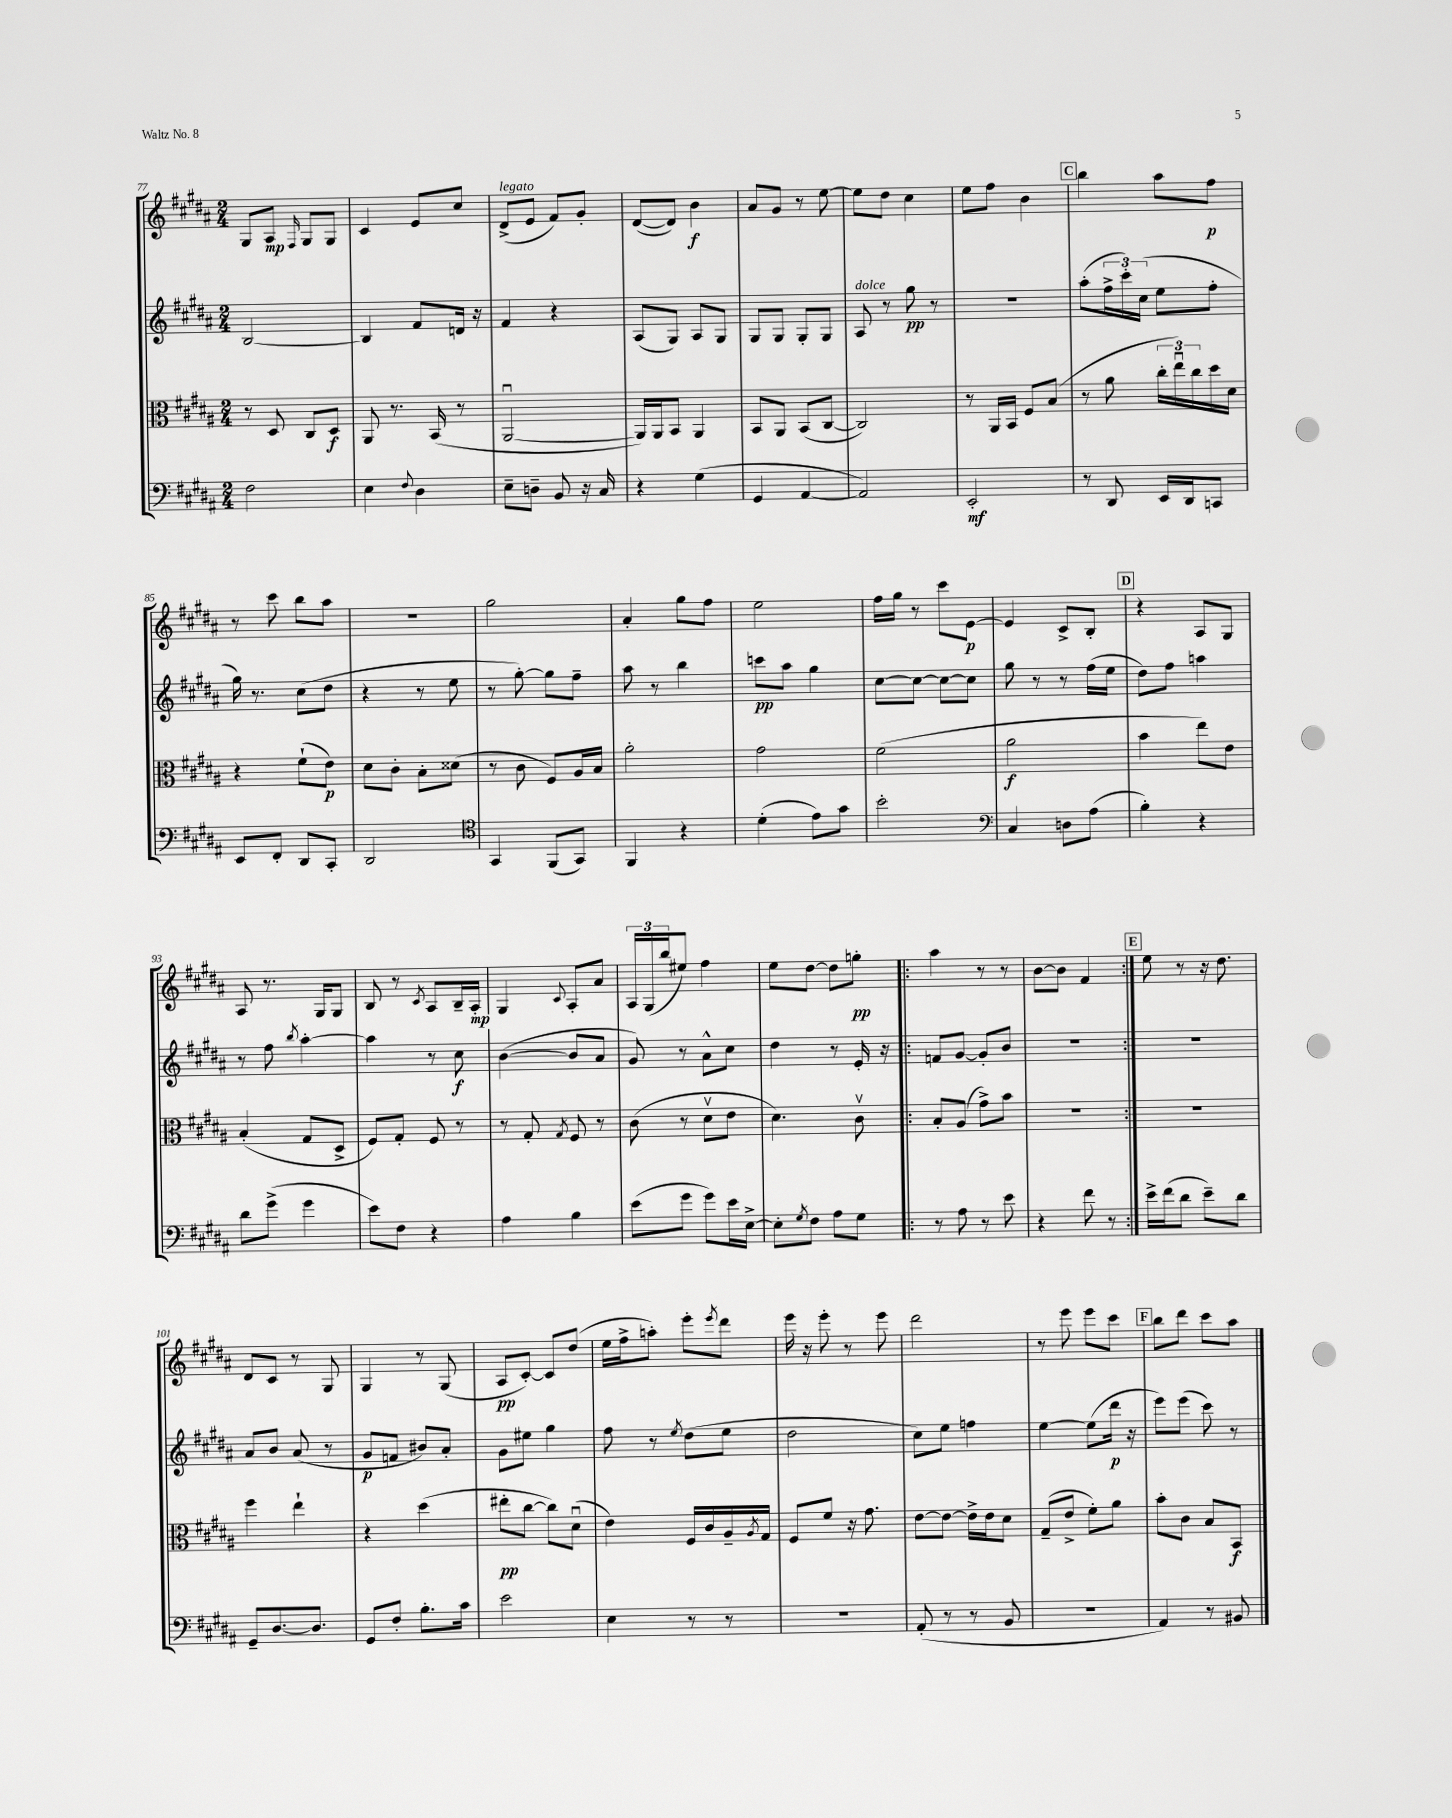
<<
\new StaffGroup <<
\new Staff = "s0" {
    \clef treble \key b \major \numericTimeSignature \time 2/4
    gis8 ais8\mp \grace { fis16 } gis8 gis8 |
    cis'4 e'8 cis''8 |
    dis'8->^\markup { \italic "legato" }( e'8 fis'8) gis'8-. |
    dis'8~( dis'8) b'4\f |
    ais'8 gis'8 r8 e''8~ |
    e''8 dis''8 cis''4 |
    e''8 fis''8 b'4 |
    \mark \markup { \box "C" } b''4 ais''8 fis''8\p |
    r8 cis'''8 b''8 ais''8 |
    r2 |
    gis''2 |
    ais'4-. gis''8 fis''8 |
    e''2 |
    fis''16 gis''16 r8 cis'''8 e'8~\p |
    e'4 cis'8-> b8-. |
    \mark \markup { \box "D" } r4 ais8 gis8 |
    ais8 r8. gis16 gis8 |
    b8 r8 \acciaccatura { cis'8 } ais8 b16-- ais16-.\mp |
    gis4 \appoggiatura { cis'8 } ais8-. ais'8 |
    \tuplet 3/2 { ais16 gis16( b''16 } eis''8) fis''4 |
    e''8 dis''8~ dis''8 g''8-.\pp |
    \repeat volta 2 { ais''4 r8 r8 |
    b'8~ b'8 fis'4 | }
    \mark \markup { \box "E" } e''8 r8 r16 dis''8. |
    dis'8 cis'8 r8 gis8 |
    gis4 r8 gis8( |
    ais8\pp cis'8~-.) cis'8 dis''8( |
    e''16 fis''16-> a''8-.) e'''8-. \acciaccatura { e'''8 } dis'''8 |
    e'''16 r16 e'''8-. r8 e'''8 |
    dis'''2 |
    r8 e'''8 e'''8 cis'''8 |
    \mark \markup { \box "F" } b''8 dis'''8 cis'''8 ais''8 \bar "|." |
}
\new Staff = "s1" {
    \clef treble \key b \major \numericTimeSignature \time 2/4
    b2~ |
    b4 fis'8 d'16 r16 |
    fis'4 r4 |
    ais8( gis8) ais8 gis8 |
    gis8 gis8 gis8-. gis8 |
    ais8^\markup { \italic "dolce" } r8 gis''8\pp r8 |
    r2 |
    \mark \markup { \box "C" } ais''8-.( \tuplet 3/2 { fis''16-> cis'''16-.) cis''16( } e''8 fis''8-. |
    gis''16) r8. cis''8( dis''8 |
    r4 r8 e''8 |
    r8 gis''8~-.) gis''8 fis''8-- |
    ais''8 r8 b''4 |
    c'''8\pp ais''8 gis''4 |
    cis''8~ cis''8~ cis''8~ cis''8 |
    gis''8 r8 r8 fis''16( e''16 |
    \mark \markup { \box "D" } dis''8) fis''8 a''4 |
    r8 fis''8 \acciaccatura { b''8 } ais''4~-. |
    ais''4 r8 cis''8\f |
    b'4~( b'8 ais'8 |
    gis'8) r8 ais'8-^ cis''8 |
    dis''4 r8 e'16-. r16 |
    \repeat volta 2 { f'8 gis'8~ gis'8-. b'8 |
    R2 | }
    \mark \markup { \box "E" } R2 |
    ais'8 b'8 ais'8( r8 |
    gis'8\p f'8 bis'8) ais'8-. |
    gis'8 eis''8 gis''4 |
    fis''8 r8 \acciaccatura { e''8 } dis''8( e''8 |
    dis''2 |
    cis''8) e''8 f''4 |
    e''4~ e''8( dis'''16\p r16 |
    \mark \markup { \box "F" } e'''8) e'''8( cis'''8) r8 \bar "|." |
}
\new Staff = "s2" {
    \clef alto \key b \major \numericTimeSignature \time 2/4
    r8 dis8 cis8 dis8\f |
    ais,8 r8. b,16( r8 |
    ais,2~\downbow |
    ais,16) ais,16 b,8 ais,4 |
    b,8 ais,8 b,8( cis8~ |
    cis2) |
    r8 ais,16 b,16 fis8 b8( |
    \mark \markup { \box "C" } r8 ais'8 \tuplet 3/2 { cis''16-. e''16\downbow) cis''16 } dis''16 dis'16 |
    r4 fis'8-!( e'8\p) |
    dis'8 cis'8-. b8-. disis'8( |
    r8 cis'8 fis8) ais16 b16 |
    ais'2-. |
    gis'2 |
    fis'2( |
    ais'2\f |
    \mark \markup { \box "D" } b'4 e''8) e'8 |
    b4-.( gis8 dis8-> |
    fis8) gis8-. fis8 r8 |
    r8 gis8-. \acciaccatura { gis8 } fis8 r8 |
    cis'8( r8 dis'8\upbow e'8 |
    dis'4.) cis'8\upbow |
    \repeat volta 2 { b8-. ais8( gis'8->) b'8 |
    r2 | }
    \mark \markup { \box "E" } r2 |
    fis''4 e''4-! |
    r4 dis''4( |
    eis''8-.\pp cis''8~ cis''8) dis'8\downbow( |
    e'4) fis16 cis'16 ais16-- \acciaccatura { ais8 } gis16 |
    fis8 fis'8 r16 gis'8. |
    e'8~ e'8~ e'16-> e'16 dis'8 |
    gis8--( e'8-> fis'8-.) ais'8 |
    \mark \markup { \box "F" } b'8-. cis'8 b8 b,8\f \bar "|." |
}
\new Staff = "s3" {
    \clef bass \key b \major \numericTimeSignature \time 2/4
    fis2 |
    e4 \appoggiatura { fis8 } dis4 |
    e8-- d8-- b,8 r16 cis16 |
    r4 gis4( |
    gis,4 ais,4~ |
    ais,2) |
    e,2-.\mf |
    \mark \markup { \box "C" } r8 dis,8 e,16 dis,16 c,8 |
    e,8 fis,8-. dis,8 cis,8-. |
    dis,2 |
    \clef tenor gis,4 fis,8( gis,8) |
    fis,4 r4 |
    dis'4-.( e'8) gis'8 |
    b'2-. |
    \clef bass cis4 d8 ais8( |
    \mark \markup { \box "D" } b4-.) r4 |
    dis'8 gis'8->( gis'4 |
    e'8) fis8 r4 |
    ais4 b4 |
    e'8( gis'8 gis'8) e'16 e16~-> |
    e8-. \acciaccatura { gis8 } fis8 ais8 gis8 |
    \repeat volta 2 { r8 ais8 r8 e'8 |
    r4 fis'8 r8 | }
    \mark \markup { \box "E" } e'16-> fis'16( dis'8 e'8--) dis'8 |
    gis,8-- dis8.~ dis8. |
    gis,8 fis8-. b8.-. cis'16 |
    e'2 |
    e4 r8 r8 |
    R2 |
    ais,8-.( r8 r8 b,8 |
    r2 |
    \mark \markup { \box "F" } ais,4) r8 bis,8 \bar "|." |
}
>>
>>
\layout { \context { \Score currentBarNumber = #77 } }
